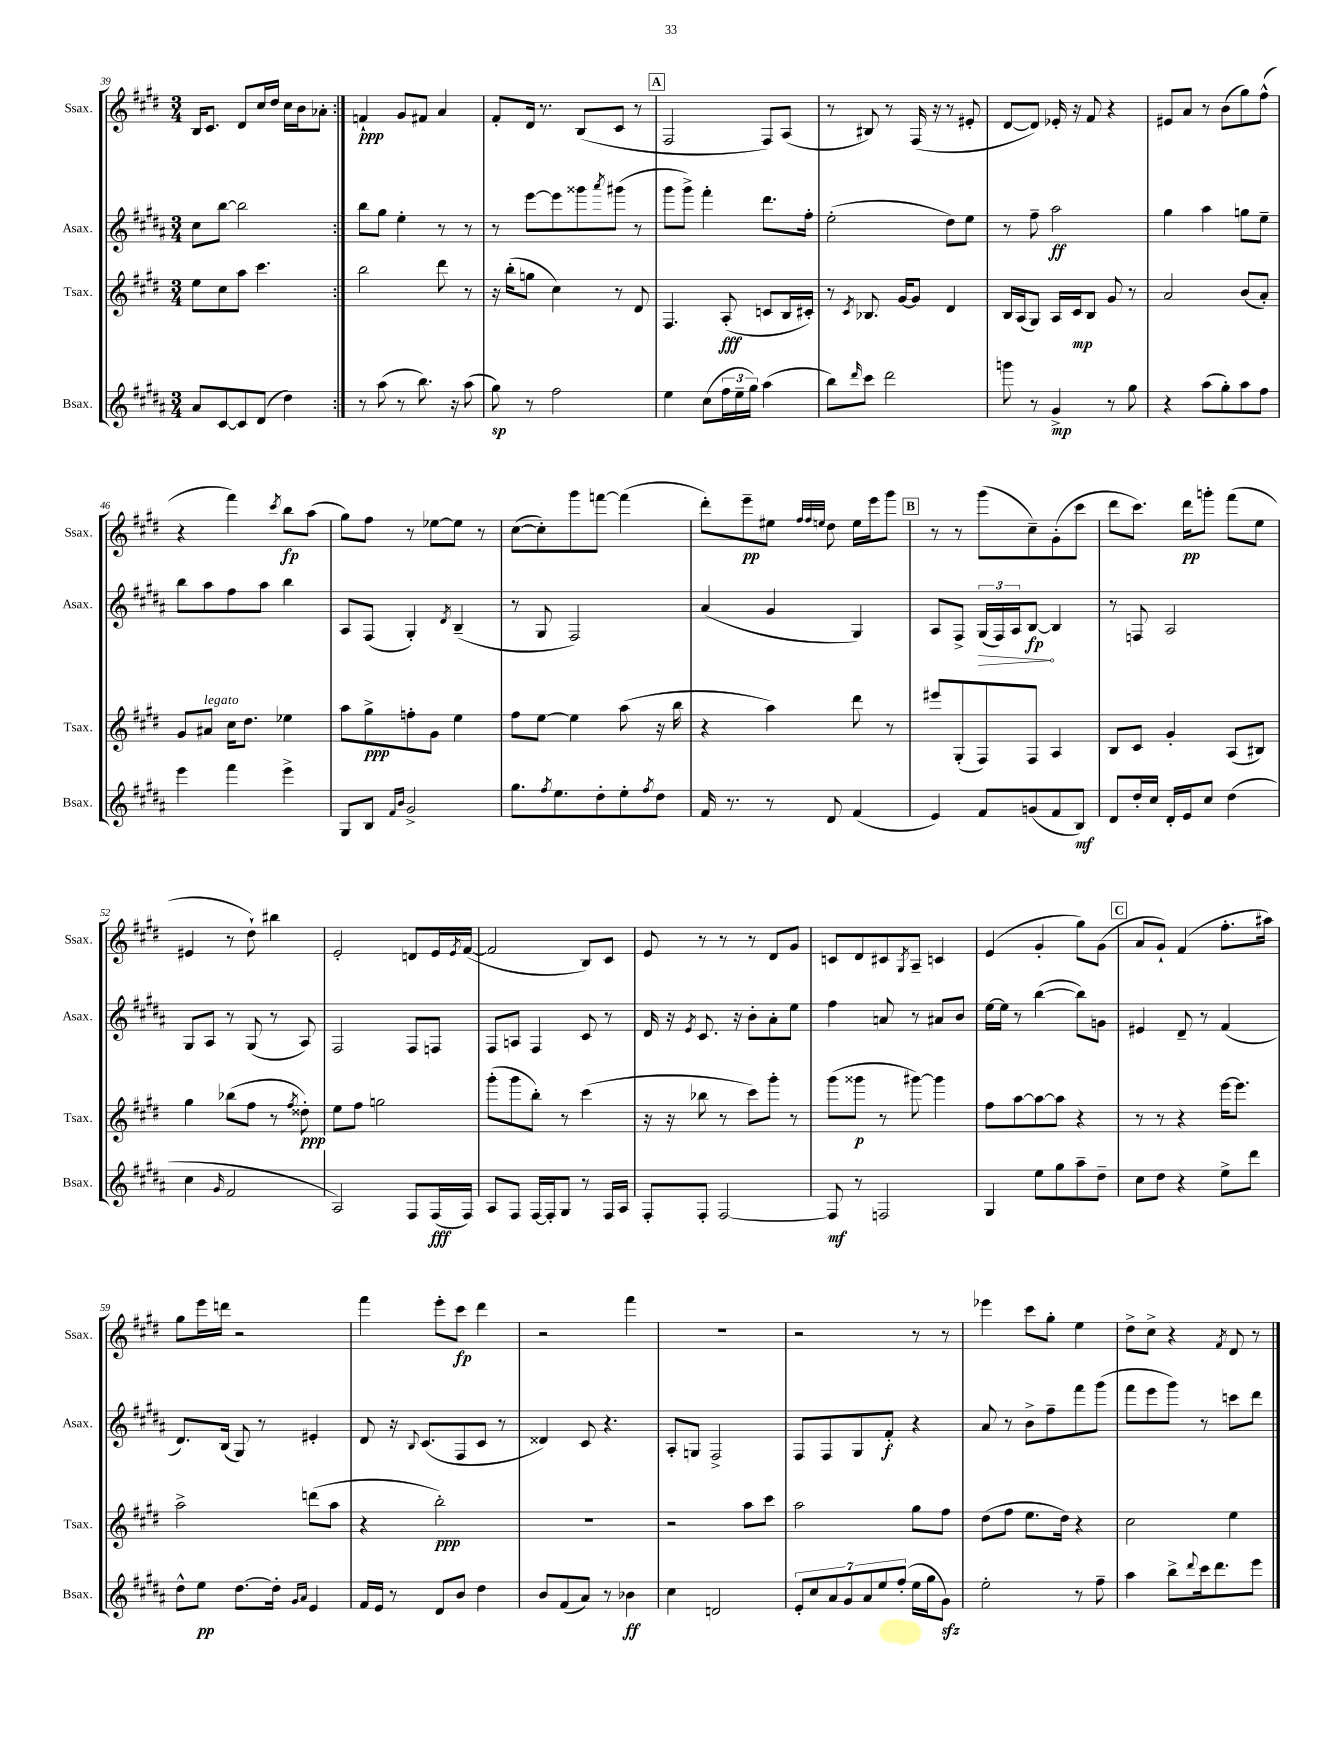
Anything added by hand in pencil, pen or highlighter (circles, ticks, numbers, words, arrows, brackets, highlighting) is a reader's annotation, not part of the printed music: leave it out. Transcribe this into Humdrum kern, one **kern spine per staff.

**kern	**kern	**kern	**kern
*staff4	*staff3	*staff2	*staff1
*clefG2	*clefG2	*clefG2	*clefG2
*k[f#c#g#d#a#]	*k[f#c#g#d#]	*k[f#c#g#d#a#]	*k[f#c#g#d#]
*M3/4	*M3/4	*M3/4	*M3/4
8a#	8ee	8cc#	16B
.	.	.	8.c#
[8c#	8cc#	[8bb	.
8c#]	8aa	2bb]	8d#
(8d#	4.ccc#	.	16cc#
.	.	.	16dd#
4dd#)	.	.	16cc#
.	.	.	16b
.	.	.	8a-'
=:|!	=:|!	=:|!	=:|!
8r	2bb	8bb	4f`
(8aa#	.	8gg#	.
8r	.	4ee'	8g#
8.bb)	.	.	8f#
.	8ddd#	8r	4a
16r	.	.	.
(8aa#	8r	8r	.
=	=	=	=
8gg#)	16r	8r	8f#'
.	(16bb'	.	.
8r	8gg	[8eee	16d#
.	.	.	8.r
2ff#	4cc#)	8eee]	.
.	.	8ggg##	(8B
.	.	8qaaa#	.
.	8r	(8ggg#	8c#
.	8d#	8r	8r
=	=	=	=
4ee	4.F#	8ggg#	2F#
.	.	8ggg#^)	.
(8cc#	.	4fff#'	.
24ff#	(8A'	.	.
24ee~	.	.	.
24gg#)	.	.	.
(4aa#	8c	8.ddd#	8F#)
.	16B	.	(8A
.	16c#')	16ff#'	.
=	=	=	=
8bb)	8r	(2ee'	8r
16qqddd#	8qc#	.	.
8ccc#	8.B-	.	8B#)
2ddd#	.	.	8r
.	[16g#	.	.
.	8g#]	.	(16F#
.	.	.	16r
.	4d#	8dd#)	8r
.	.	8ee	8e#'
=	=	=	=
8ggg	16B	8r	[8d#
.	(16A	.	.
8r	8G#)	8ff#~	8d#])
4g#^	16A	2aa#	16e-'
.	16c#	.	16r
.	8B	.	8f#
8r	8g#	.	4r
8gg#	8r	.	.
=	=	=	=
4r	2a	4gg#	8e#
.	.	.	8a
(8aa#	.	4aa#	8r
8gg#')	.	.	(8b
8aa#	(8b	8gg	8gg#)
8ff#	8a')	8ee~	(8ff#^^
=	=	=	=
4eee	8g#	8bb	4r
.	8a#	8aa#	.
4fff#	16cc#	8ff#	4fff#)
.	8.dd#	.	.
.	.	8aa#	.
.	.	.	8qccc#
4eee^	4ee-	4bb	8bb
.	.	.	(8aa
=	=	=	=
8G#	8aa	8A#	8gg#)
8B	8gg#^	(8F#	8ff#
16qqf#	.	.	.
16qqb	.	.	.
2g#^	8ff'	4G#')	8r
.	8g#	.	[8ee-
.	.	8qd#	.
.	4ee	(4B~	8ee-]
.	.	.	8r
=	=	=	=
8.gg#	8ff#	8r	([8cc#
.	[8ee	8G#	8cc#'])
8qff#	.	.	.
8.ee	.	.	.
.	4ee]	2F#)	8ggg#
8dd#'	.	.	[8fff
8ee'	(8aa	.	(4fff]
8qff#	.	.	.
8dd#	16r	.	.
.	16bb	.	.
=	=	=	=
16f#	4r	(4a#	8ddd#')
8.r	.	.	.
.	.	.	8eee~
8r	4aa)	4g#	8ee#
.	.	.	32qqff#
.	.	.	32qqff#
.	.	.	32qqee
8d#	.	.	8dd#
(4f#	8ddd#	4G#)	16ee
.	.	.	16eee
.	8r	.	8ggg#
=	=	=	=
4e)	8eee#	8A#	8r
.	(8G#'	8F#^	8r
8f#	8F#)	(24G#	(8ggg#
.	.	24F#)	.
.	.	24A#	.
(8g	8F#	[8B	8cc#~)
8f#	4A	4B]	(8g#'
8B)	.	.	8ccc#
=	=	=	=
8d#	8B	8r	8ddd#
16dd#'	8c#	8F	8.ccc#)
16cc#	.	.	.
16d#'	4g#'	2A#	.
16e	.	.	16ddd#
8cc#	.	.	8ggg'
(4dd#	(8A	.	(8fff#
.	8B#)	.	8ee
=	=	=	=
4cc#	4gg#	8G#	4e#
.	.	8A#	.
16qqg#	.	.	.
2f#	(8bb-	8r	8r
.	8ff#	(8G#	8dd#`)
.	8r	8r	4bb#
.	8qff#	.	.
.	8dd##')	8A#)	.
=	=	=	=
2A#)	8ee	2F#	2e'
.	8ff#	.	.
.	2gg	.	.
8F#	.	8F#	8d
(16F#	.	8F	16e
.	.	.	8qe
16F#)	.	.	([16f#
=	=	=	=
8A#	(8ggg#'	8F#	2f#]
8F#	8ggg#	8A	.
[16F#	8bb')	4F#	.
16F#']	.	.	.
8G#	8r	.	.
8r	(4ccc#	8c#	8B)
16F#	.	8r	8c#
16A#	.	.	.
=	=	=	=
8F#'	16r	16d#	8e
.	16r	16r	.
.	.	8qe	.
8F#'	8bb-	8.c#	8r
[2F#	8r	.	8r
.	.	16r	.
.	8ccc#)	8b'	8r
.	8ggg#'	8a#'	8d#
.	8r	8ee	8g#
=	=	=	=
8F#]	(8ggg#	4ff#	8c
8r	8ggg##	.	8d#
2F	8r	8a	8c#
.	.	.	8qG#
.	[8ggg#)	8r	8A~
.	4ggg#]	8a#	4c
.	.	8b	.
=	=	=	=
4G#	8ff#	[16ee	(4e
.	.	16ee]	.
.	[8aa	8r	.
8ee	8aa_	([4bb	4g#'
8gg#	8aa]	.	.
8aa#~	4r	8bb])	8gg#)
8dd#~	.	8g	(8g#
=	=	=	=
8cc#	8r	4e#	8a
8dd#	8r	.	8g#`)
4r	4r	8d#~	(4f#
.	.	8r	.
8ee^	[16eee	(4f#	8.ff#'
.	8.eee]	.	.
8ddd#	.	.	.
.	.	.	16aa#)
=	=	=	=
8dd#^^	2aa^	8.d#)	8gg#
8ee	.	.	16eee
.	.	(16B	16ddd
[8.dd#	.	8G#)	2r
.	.	8r	.
16dd#']	.	.	.
16qqg#	.	.	.
16qqa#	.	.	.
4e	(8ddd	4e#'	.
.	8aa	.	.
=	=	=	=
16f#	4r	8d#	4fff#
16e	.	.	.
8r	.	16r	.
.	.	8qqB	.
.	.	(8.c#	.
8d#	2bb')	.	8eee'
8b	.	8F#	8ccc#
4dd#	.	8c#	4ddd#
.	.	8r	.
=	=	=	=
8b	2.r	4d##)	2r
(8f#	.	.	.
8a#)	.	8c#	.
8r	.	4.r	.
4b-	.	.	4fff#
=	=	=	=
4cc#	2r	8A#'	2.r
.	.	8G	.
2d	.	2F#^	.
.	8aa	.	.
.	8ccc#	.	.
=	=	=	=
14e'	2aa	8F#	2r
14cc#	.	.	.
.	.	8F#	.
14a#	.	.	.
14g#	.	.	.
.	.	8G#	.
14a#	.	.	.
14ee	.	.	.
.	.	8f#'	.
(14ff#'	.	.	.
16ee	8gg#	4r	8r
16gg#	.	.	.
8g#)	8ff#	.	8r
=	=	=	=
2ee'	(8dd#	8a#	4eee-
.	8ff#	8r	.
.	8.ee	8b^	8ccc#
.	.	8ff#~	8gg#'
.	16dd#)	.	.
8r	4r	8fff#	4ee
8ff#~	.	(8ggg#	.
=	=	=	=
4aa#	2cc#	8fff#	8dd#^
.	.	8eee	8cc#^
8bb^	.	8ggg#)	4r
8qqddd#	.	.	.
16ccc#	.	8r	.
8.ddd#	.	.	.
.	.	.	8qf#
.	4ee	8ccc	8d#
8eee	.	8ddd#	8r
==	==	==	==
*-	*-	*-	*-
